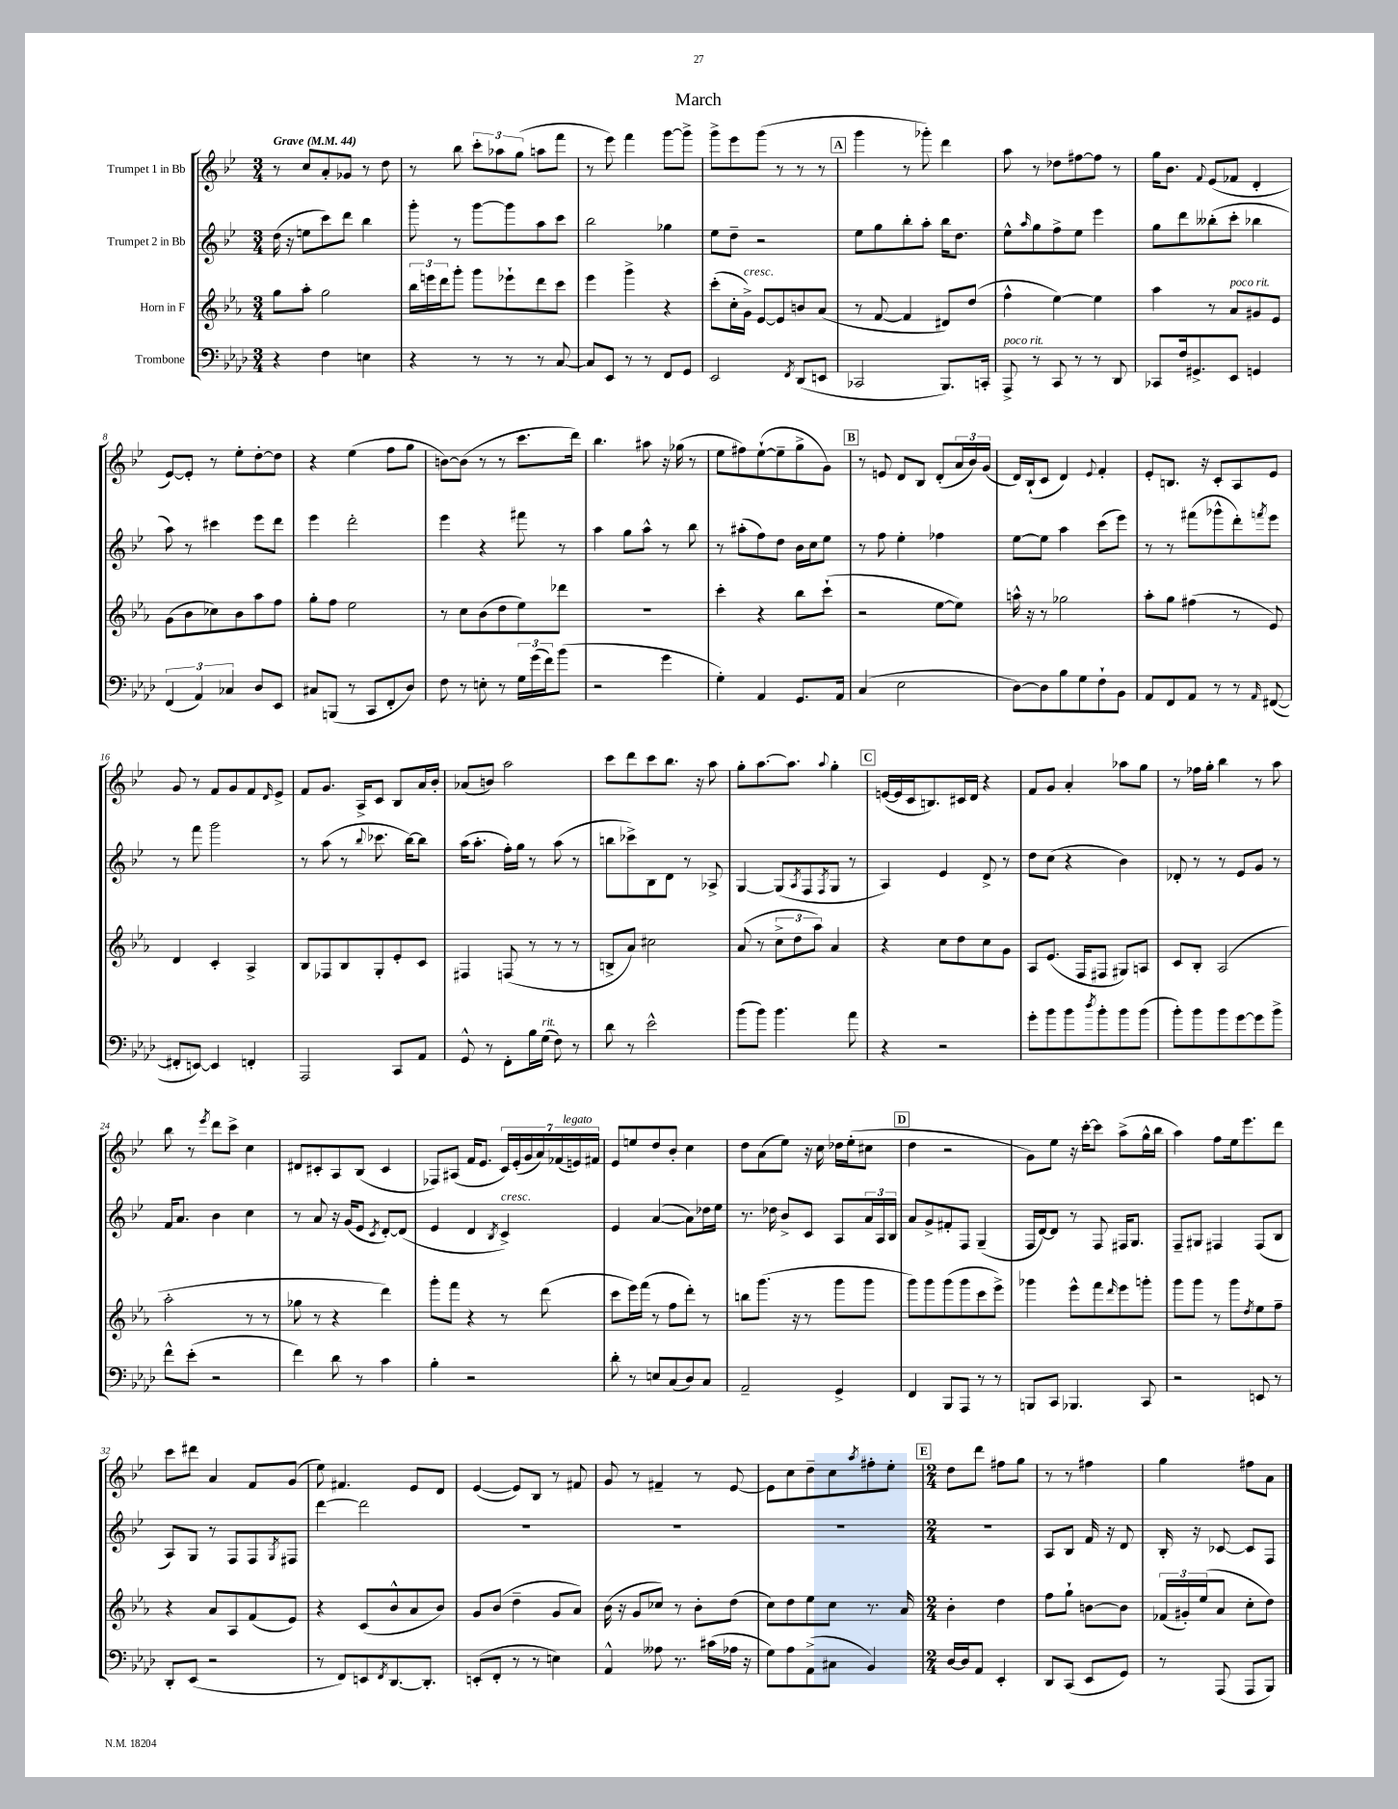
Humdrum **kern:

**kern	**kern	**kern	**kern
*part4	*part3	*part2	*part1
*staff4	*staff3	*staff2	*staff1
*I"Trombone	*I"Horn in F	*I"Trumpet 2 in Bb	*I"Trumpet 1 in Bb
*clefF4	*clefG2	*clefG2	*clefG2
*k[b-e-a-d-]	*k[b-e-a-]	*k[b-e-]	*k[b-e-]
*M3/4	*M3/4	*M3/4	*M3/4
*MM44	*MM44	*MM44	*MM44
=1	=1	=1	=1
!	!	!	!LO:TX:a:B:t=Grave
4r	8gg\L	(16dd\	8r
.	.	16r	.
.	8aa-'\J	8een\L	8cc/L
4F\	2gg\	8ccc\)	8a'/
.	.	8ddd\J	8g-X/J
4En\	.	4bb-\	8r
.	.	.	8dd\
=2	=2	=2	=2
4r	24bb-\LL	8ggg'\	8r
.	24eeen\	.	.
.	24ddd\J	.	.
.	8ggg'\J	8r	8bb-\
8r	8ggg\L	[8ggg\L	12ccc'\L
.	.	.	12aa-X\
8r	8eee-X`\	8ggg\]	.
.	.	.	(12gg\J
8r	8ddd\	8aa\	8aan\L
[8C/	8ccc\J	8ccc\J	8fff\J
=3	=3	=3	=3
8C/L]	4eee-\	2bb-\	8r
8EE-/J	.	.	8eee-\)
8r	4ggg^\	.	4fff\
8r	.	.	.
8FF/L	4r	4gg-X\	[8ggg\L
8GG/J	.	.	8ggg^\J]
=4	=4	=4	=4
2EE-/	(8ccc'\L	8ee-\L	8ggg^\L
.	16cc'\L	8dd~\J	8eee-\
!	!LO:TX:a:i:t=cresc.	!	!
.	16g^\JJ)	.	.
.	[8e-/L	2r	(8ggg\J
.	8e-/]	.	8r
8qFF/	.	.	.
(8DD-/L	8bn/	.	8r
8EEn/J	(8a-/J	.	8r
!!LO:REH:place=s1:t=A
=5	=5	=5	=5
2CC-X/	8r	8ee-\L	4ggg\
.	[8f/	8gg\	.
.	4f/]	8bb-'\	8r
.	.	8aa'\J	8ggg-X'\)
8.BBB-/L)	8d#X/L)	16bb-\KL	4ddd\
.	.	8.dd\J	.
.	(8dd/J	.	.
16CCn'/Jk	.	.	.
=6	=6	=6	=6
!LO:TX:a:i:t=poco rit.	!	!	!
8AAA-^/	4ff^^\	8ee-^^\L	8aa\
.	.	16qqaa/	.
8r	.	8gg\	8r
8CC/	[4ee-\)	8ff^\	8dd-X\L
8r	.	8ee-\J	[8ff#X\
8r	4ee-\]	4eee-\	8ff#\J]
8DD-/	.	.	8r
=7	=7	=7	=7
8CC-X/L	4aa-\	8gg\L	16gg\KL
.	.	.	8.b-\J
16F/k	.	8ddd\	.
8.GG#X^/	.	.	.
.	.	.	8qqf/
.	8r	(8bb--X'\	(8e-/L
!	!LO:TX:a:i:t=poco rit.	!	!
8EE-/J	8a-/L	8ccc'\J	8f-X/J
4GGn/	8g#X/	4bb-X\	4d'/
.	8e-/J	.	.
!!LO:LB:g=z
=8	=8	=8	=8
(6FF/	(8g\L	8aa\)	[8e-/L)
.	8b-\	8r	8e-'/J]
6AA-/)	.	.	.
.	8cc-X\)	4ccc#X\	8r
6C-X/	.	.	.
.	8b-\	.	8ee-'\L
8D-/L	8aa-\	8eee-\L	[8dd'\
8EE-/J	8ff\J	8ddd\J	8dd\J]
=9	=9	=9	=9
8C#X/L	8gg'\L	4eee-\	4r
(8BBBn/J	8ff\J	.	.
8r	2ee-\	2ddd'\	(4ee-\
8CC/L	.	.	.
8FF'/	.	.	8ff\L
8D-/J)	.	.	8gg\J
=10	=10	=10	=10
8F\	8r	4eee-\	[8bn\L)
8r	8cc\L	.	(8b\J]
8En'\	(8b-\	4r	8r
8r	8dd\	.	8r
24G\LL	8ee-\)	8fff#X\	8.ccc\L
(24g\	.	.	.
24f\J)	.	.	.
(8b-\J	8ddd-X\J	8r	.
.	.	.	16ddd\Jk)
=11	=11	=11	=11
2r	2.r	4aa\	4.bb-\
.	.	8gg\L	.
.	.	8aa^^\J	8aa#X\
4g\	.	8r	16r
.	.	.	(16gg-X\
.	.	8bb-\	8r
=12	=12	=12	=12
4G'\)	4ccc'\	8r	8ee-\L
.	.	(8aa#X'\L	8ff#X\)
4AA-/	4r	8ff\)	([8ee-`\
.	.	8dd\J	8ee-~\]
8.GG/L	8bb-\L	16b-\LL	8gg^\
.	.	16cc\J	.
.	(8ccc`\J	8ee-\J	8g\J)
16AA-/Jk	.	.	.
!!LO:REH:place=s1:t=B
=13	=13	=13	=13
(4C/	2r	8r	8r
.	.	8ff\	8en/
2E-\	.	4ee-'\	8d/L
.	.	.	8B-/J
.	[8ee-\L	4ff-X\	(8d'/L
.	8ee-\J])	.	24a/L
.	.	.	24b-/)
.	.	.	(24g/JJ
=14	=14	=14	=14
[8D-\L)	16aan^^\	[8ee-\L	16d/LL)
.	16r	.	(16B-`/J
8D-\]	8r	8ee-\J]	8c/J
8B-\	2gg-X\	4aa\	4d/)
8G\	.	.	.
.	.	.	8qqe-/
8F`\	.	(8ccc\L	4f'/
8BB-\J	.	8eee-\J)	.
=15	=15	=15	=15
8AA-/L	8aa-'\L	8r	8e-'/L
8FF/	8gg\J	8r	8.Bn/J
8AA-/J	(4ff#X\	(8fff#X\L	.
.	.	.	16r
8r	.	8ggg-X^^\	8c'/L
8r	8r	8ddd'\)	8A/
16qqAA-/	.	8qfffn/	.
([8FF#X/	8e-/)	8eee-\J	8e-/J
!!LO:LB:g=z
=16	=16	=16	=16
8FF#X'/L]	4d/	8r	8g/
[8EEn/J)	.	8fff\	8r
4EE/]	4c'/	2ggg\	8f/L
.	.	.	8g/
4FFn'/	4A-^/	.	8f/
.	.	.	16qqd/
.	.	.	8e-^/J
=17	=17	=17	=17
2AAA-/	8B-/L	8r	8f/L
.	8F-X/	(8aa\	8.g/J
.	8B-/	8r	.
.	.	.	16A^/KL
.	.	8qqbb-/	.
.	8G'/	8.ccc-X\	8c/J
8CC/L	8e-'/	.	8B-/L
.	.	[16bb-\KL)	.
8AA-/J	8c/J	8bb-\J]	16a/L
.	.	.	16b-'/JJ
=18	=18	=18	=18
8GG^^/	4F#X/	(16aa\KL	(8a-X/L
.	.	8.aa'\J	.
8r	.	.	8bn/J)
8FF'\L	(8Fn/	16ff'\LL)	2aa\
.	.	16gg\JJ	.
16B-\L	8r	8r	.
!LO:TX:a:i:t=rit.	!	!	!
(16G\JJ	.	.	.
8F\)	8r	(8aa\	.
8r	8r	8r	.
=19	=19	=19	=19
8d-\	8Bn^/L	8bbn\L	8ccc\L
8r	8a-/J)	8ccc-X^\)	8ddd\
2e-^^\	2cc#X\	8B-\	8ccc\
.	.	8d\J	8.bb-\J
.	.	8r	.
.	.	.	16r
.	.	8A-X^/	8aa\
=20	=20	=20	=20
(8b-\L	(8a-/	[4G/	8gg'\L
8b-\J)	8r	.	[8.aa\
4.b-\	12cc^\L	(8G/L]	.
.	.	.	8.aa\J]
.	12dd\	.	.
.	.	8qA/	.
.	.	8F/	.
.	12aa-\J)	.	.
.	.	8qF/	8qqaa/
.	4a-/	8G/J	4gg'\
8a-\	.	8r	.
!!LO:REH:place=s1:t=C
=21	=21	=21	=21
4r	4r	4A/)	([16en/LL
.	.	.	16e/]
.	.	.	16c/J
.	.	.	8.Bn/)
2r	8cc\L	4e-/	.
.	8dd\	.	16c#X/L
.	.	.	16d/JJ
.	8cc\	8d^/	4r
.	8g\J	8r	.
=22	=22	=22	=22
8g'\L	8A-/L	8dd\L	8f/L
8b-\	(8.e-/J	(8cc\J	8g/J
8b-\	.	4r	4a'/
.	16F/KL	.	.
8qdd-/	.	.	.
8b-'\	8F#X/J	.	.
8b-\	8G#X/L)	4b-\)	8aa-X\L
(8b-\J	8An/J	.	8gg\J
=23	=23	=23	=23
8b-'\L)	8c/L	8d-X'/	8r
8b-\	8B-'/J	8r	16ff-X\LL
.	.	.	16gg'\JJ
8b-\	(2A-/	8r	4bb-\
[8g\	.	8e-/L	.
8g\]	.	8g/J	8r
8b-^\J	.	8r	8aa\
!!LO:LB:g=z
=24	=24	=24	=24
8f^^\L	2aa-'\	16f/KL	8bb-\
.	.	8.a/J	.
(8e-'\J	.	.	8r
.	.	.	8qeee-/
2r	.	4b-\	8ddd\L
.	.	.	8ccc^\J
.	8r	4cc\	4cc\
.	8r	.	.
=25	=25	=25	=25
4f\)	8gg-X\	8r	8d#X/L
.	8r	8a/	8c#X'/
8d-\	4r	16r	8A/
.	.	(16g/KL	.
8r	.	8e-/J	(8B-/J
.	.	8qc/	.
4c\	4ddd\)	[8d'/L)	4c#/
.	.	(8d/J]	.
=26	=26	=26	=26
4B-'\	8ggg'\L	4e-/	8F-X/L)
.	8fff\J	.	(8A#X/J
2r	4r	4d/	16f/KL
.	.	.	8.e-/J
.	.	8qB-/	.
!	!	!LO:TX:a:i:t=cresc.	!
.	8r	4c^/)	28c/LL)
.	.	.	(28e-'/
.	.	.	28g/
.	.	.	28a/)
.	(8ddd\	.	.
.	.	.	(28f-X/
!	!	!	!LO:TX:a:i:t=legato
.	.	.	28en/)
.	.	.	28f#X/JJ
=27	=27	=27	=27
8d-'\	8ccc\L	4e-/	8e-/L
8r	16eee-\L)	.	8een/
.	(16fff\JJ	.	.
8En/L	8r	([4a/	8dd/
(8C/	8ff\L	.	8b-'/J
8D-/)	8ddd'\J)	8a\L])	4cc\
8C/J	8r	16dd-X\L	.
.	.	16ee-\JJ	.
=28	=28	=28	=28
2AA-~/	8bbn\L	8.r	8dd\L
.	(8.ggg\J	.	(8a\
.	.	16dd-X\	.
.	.	8b-^/L	8ee-\J)
.	16r	.	.
.	8r	8c/J	16r
.	.	.	16cc\
4GG^/	8ggg\L	8A/L	16dd-X\LL
.	.	.	(16ee-'\J
.	8ggg\J	24a/L	8cc#X\J
.	.	24A/	.
.	.	24B-/JJ	.
!!LO:REH:place=s1:t=D
=29	=29	=29	=29
4FF/	8ggg\L)	8a/L	4dd\
.	8ggg\	8g^/	.
8BBB-/L	(8ggg\	8f#X'/	2r
8AAA-/J	8ggg\	8F/J	.
8r	8ccc\	(4G~/	.
8r	8eee-^\J)	.	.
=30	=30	=30	=30
8BBBn/L	4ggg-X\	16F/LL	8g\L)
.	.	[16d/J)	.
8CC/J	.	8d/J]	8ee-\J
4.BBB-X/	8eee-^^\L	8r	16r
.	.	.	[16ccc'\KL
.	8fff\	8F/	8ccc\J]
.	16qqddd/	.	.
.	8eee-\	16F#X/KL	(8aa^\L
.	.	8.G/J	.
8CC/	8gggn'\J	.	16gg^^\L
.	.	.	16bb-\JJ
=31	=31	=31	=31
2r	8ggg\L	8F~/L	4aa\)
.	8ggg\J	8G#X/J	.
.	8r	4F#X/	8ff\L
.	8ggg\L	.	16ee-\k
.	.	.	8.eee-\
.	8qdd/	.	.
8EEn/	8ee-\	(8F#/L	.
8r	8ff~\J	8B-/J	8ddd\J
!!LO:LB:g=z
=32	=32	=32	=32
8DD-'/L	4r	8A/L)	8ccc\L
(8EE-/J	.	8G/J	8ddd#X\J
2r	8a-/L	8r	4a/
.	8A-/	8F/L	.
.	(8f/	8F/	8f/L
.	.	8qG/	.
.	8e-/J)	8F#X/J	(8g/J
=33	=33	=33	=33
8r	4r	[4ddd\	8ee-\)
8FF/L)	.	.	4.f#X/
8EEn/	(8c/L	2ddd\]	.
8qFF/	.	.	.
[8.DD-/	8b-^^/	.	.
.	8a-/	.	8e-/L
8.DD-'/J]	.	.	.
.	8b-/J)	.	8d/J
=34	=34	=34	=34
(8EEn'/L	8g/L	2.r	([4e-/
8FF'/J	(8b-/J	.	.
8r	4dd~\	.	8e-/L])
8r	.	.	8B-/J
4En\)	8g/L	.	8r
.	8a-/J)	.	8f#X/
=35	=35	=35	=35
4AA-^^/	(16b-\	2.r	8g/
.	16r	.	.
.	8g/L	.	8r
8A--X\	8cc-X/J)	.	4f#X~/
8.r	8r	.	.
.	8b-'\L	.	8r
(16c#X\LL	.	.	.
16A-X\JJ	(8dd\J	.	[8e-/
16r	.	.	.
=36	=36	=36	=36
8G\L)	8cc\L)	2.r	8e-\L]
8A-\	8dd\	.	8cc\
(8AA-^\	8ee-\	.	8dd~\
8C#X\J	8cc\J	.	8cc\
.	.	.	8qaa/
4BB-/)	8.r	.	8ff#X'\
.	.	.	8ee-'\J
.	16a-/	.	.
!!LO:REH:place=s1:t=E
=37	=37	=37	=37
*M2/4	*M2/4	*M2/4	*M2/4
[16D-/LL	4b-'\	2r	8dd\L
16D-/J]	.	.	.
8AA-/J	.	.	8ddd\J
4EE-'/	4dd\	.	8ff#X\L
.	.	.	8gg\J
=38	=38	=38	=38
8DD-/L	8ff\L	8A/L	8r
(8CC/J	8gg`\J	8B-/J	8r
8EE-/L	[8bn\L	16f/	4ff#X\
.	.	16r	.
8GG/J)	8b\J]	8d/	.
=39	=39	=39	=39
8r	(24f-X/LL	16B-'/	4gg\
.	24g#X'/)	.	.
.	.	16r	.
.	(24ee-/J	.	.
(8AAA-/	8a-/J	[8c-X/	.
8AAA-/L	8cc'\L	8c-/L]	8ff#X\L
8BBB-/J)	8dd\J)	8F/J	8a\J
==	==	==	==
*-	*-	*-	*-
